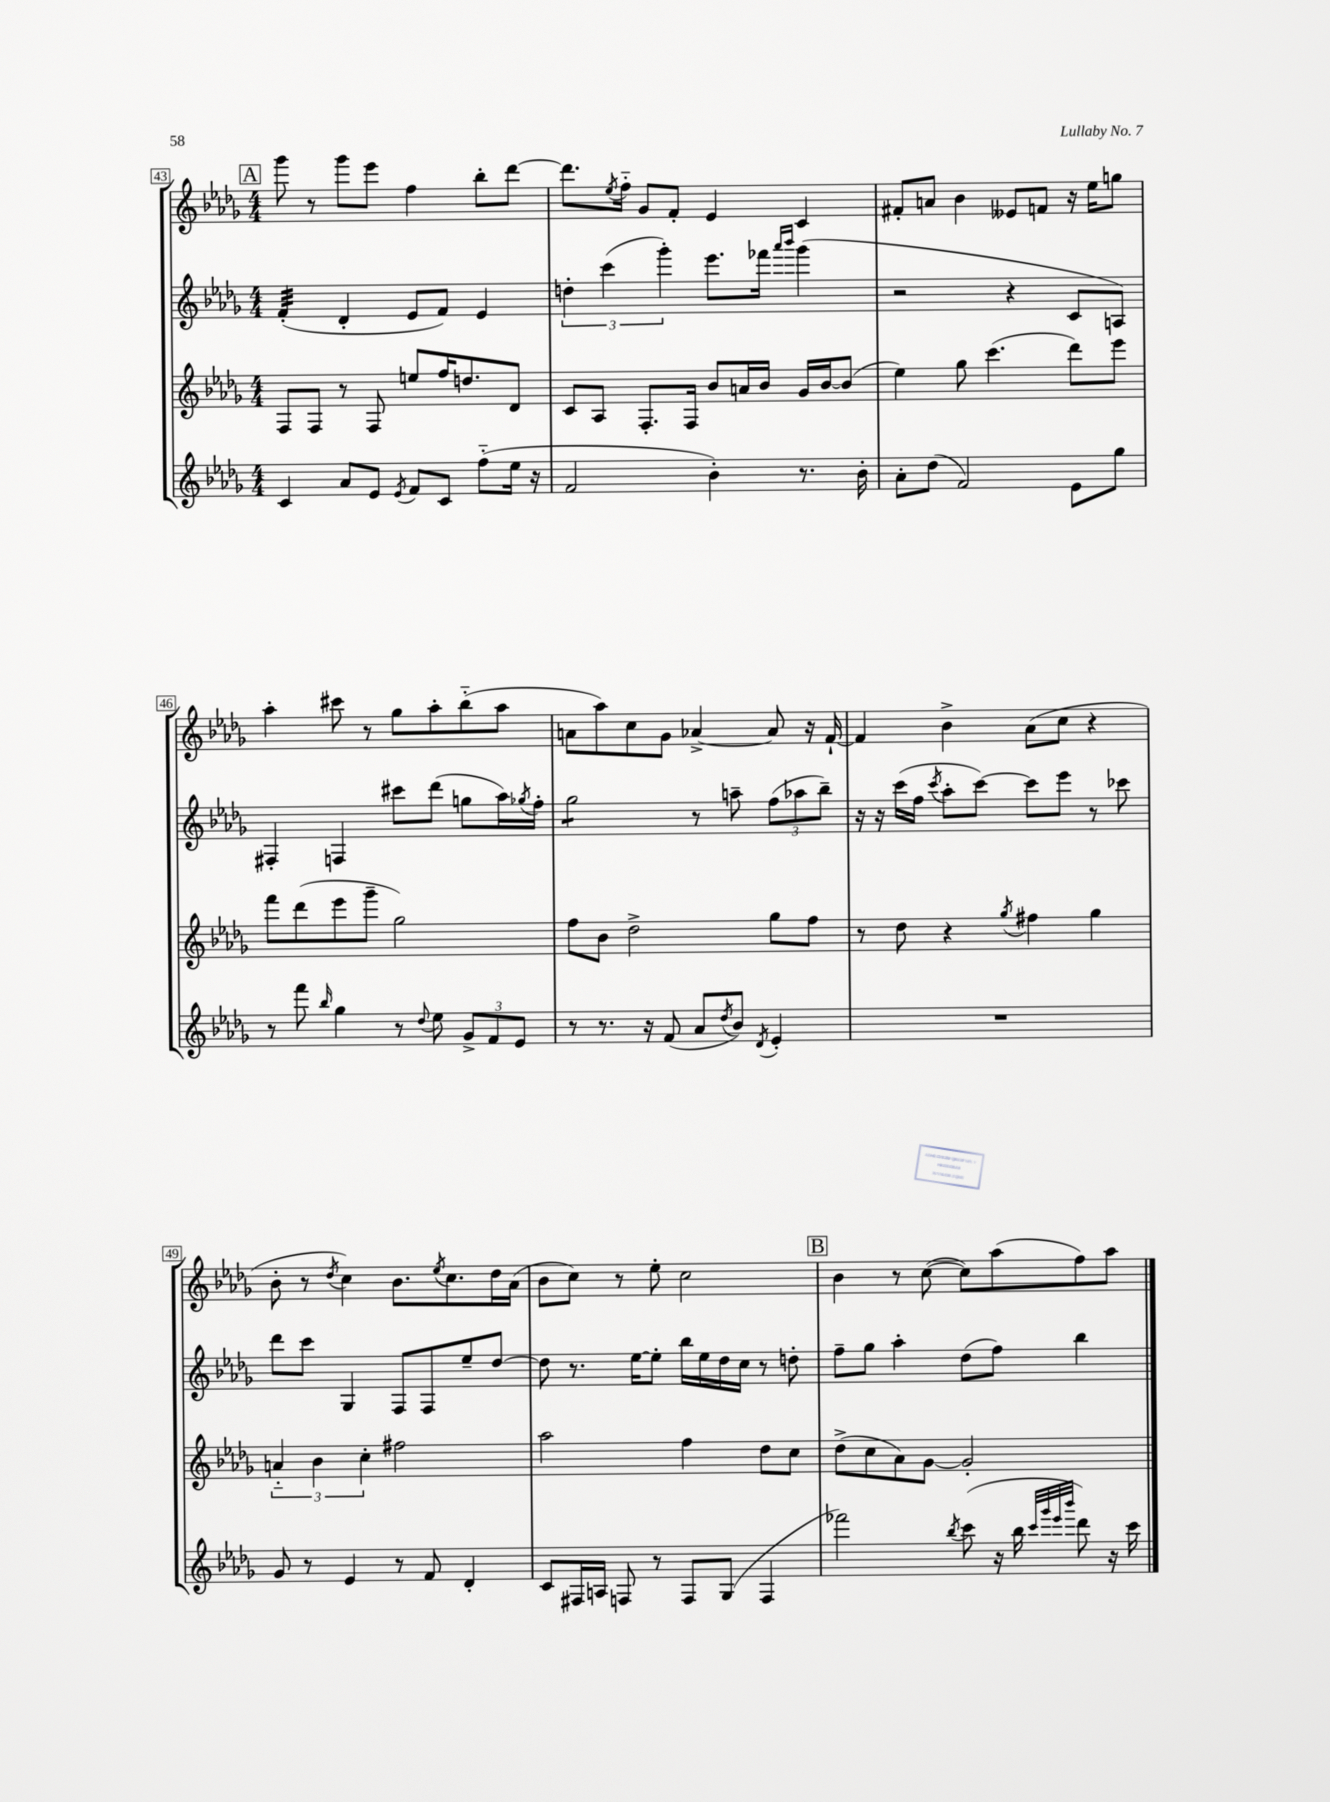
<<
\new StaffGroup <<
\new Staff = "s0" {
    \clef treble \key des \major \numericTimeSignature \time 4/4
    \mark \markup { \box "A" } ges'''8 r8 ges'''8 ees'''8 f''4 bes''8-. des'''8~ |
    des'''8. \acciaccatura { ees''8 } f''16-_ ges'8 f'8-. ees'4 c'4 |
    fis'8-. a'8 bes'4 eeses'8 f'8 r16 ees''16 g''8 |
    aes''4-. cis'''8 r8 ges''8 aes''8-. bes''8-_( aes''8 |
    a'8 aes''8) c''8 ges'8 aes'4~-> aes'8 r16 f'16~-! |
    f'4 bes'4-> aes'8( c''8 r4 |
    bes'8-. r8 \acciaccatura { des''8 } c''4) bes'8. \acciaccatura { ees''8 } c''8. des''16 aes'16( |
    bes'8 c''8) r8 ees''8-. c''2 |
    \mark \markup { \box "B" } bes'4 r8 c''8~( c''8) aes''8( f''8) aes''8 \bar "|." |
}
\new Staff = "s1" {
    \clef treble \key des \major \numericTimeSignature \time 4/4
    \mark \markup { \box "A" } f'4:32-.( des'4-. ees'8 f'8) ees'4 |
    \tuplet 3/2 { d''4-. c'''4( ges'''4-.) } ees'''8. fes'''16 \grace { aes'''16 bes'''16 } ges'''4( |
    r2 r4 c'8 a8) |
    fis4-. f4 cis'''8 des'''8( g''8 aes''16) \acciaccatura { ges''8 } f''16-. |
    ges''2:8 r8 a''8-- \tuplet 3/2 { f''8( aes''8 bes''8--) } |
    r16 r16 c'''16( f''16 \acciaccatura { c'''8 } aes''8-. c'''8~) c'''8 ees'''8 r8 ces'''8 |
    des'''8 c'''8 ges4 f8 f8 ees''8-- des''8~ |
    des''8 r8. ees''16~ ees''8-. bes''16 ees''16 des''16 c''16 r8 d''8-. |
    \mark \markup { \box "B" } f''8-- ges''8 aes''4-. des''8( f''8) bes''4 \bar "|." |
}
\new Staff = "s2" {
    \clef treble \key des \major \numericTimeSignature \time 4/4
    \mark \markup { \box "A" } f8 f8 r8 f8 e''8 f''16 d''8. des'8 |
    c'8 aes8 f8.-. f16 bes'8 a'16 bes'16 ges'16 bes'16~ bes'8( |
    ees''4) ges''8 c'''4.( des'''8) ees'''8 |
    f'''8 des'''8( ees'''8 ges'''8-- ges''2) |
    f''8 bes'8 des''2-> ges''8 f''8 |
    r8 des''8 r4 \acciaccatura { ges''8 } fis''4 ges''4 |
    \tuplet 3/2 { a'4-_ bes'4 c''4-. } fis''2 |
    aes''2 f''4 des''8 c''8 |
    \mark \markup { \box "B" } des''8->( c''8 aes'8) ges'8~ ges'2-. \bar "|." |
}
\new Staff = "s3" {
    \clef treble \key des \major \numericTimeSignature \time 4/4
    \mark \markup { \box "A" } c'4 aes'8 ees'8 \acciaccatura { ees'8 } f'8 c'8 f''8-_( ees''16 r16 |
    f'2 bes'4-.) r8. bes'16-. |
    aes'8-. des''8( f'2) ees'8 ges''8 |
    r8 f'''8 \grace { bes''16 } ges''4 r8 \appoggiatura { des''8 } ees''8 \tuplet 3/2 { ges'8-> f'8 ees'8 } |
    r8 r8. r16 f'8( aes'8 \acciaccatura { des''8 } bes'8) \acciaccatura { des'8 } ees'4-. |
    R1 |
    ges'8 r8 ees'4 r8 f'8 des'4-. |
    c'8 fis16 a16 f8 r8 f8 ges8( f4 |
    \mark \markup { \box "B" } fes'''2) \acciaccatura { bes''8 } c'''8( r16 bes''16 \grace { c'''32 ges'''32 ees'''32 bes'''32 } des'''8) r16 c'''16 \bar "|." |
}
>>
>>
\layout { \context { \Score currentBarNumber = #43 \override BarNumber.stencil = #(make-stencil-boxer 0.1 0.3 ly:text-interface::print) } }
